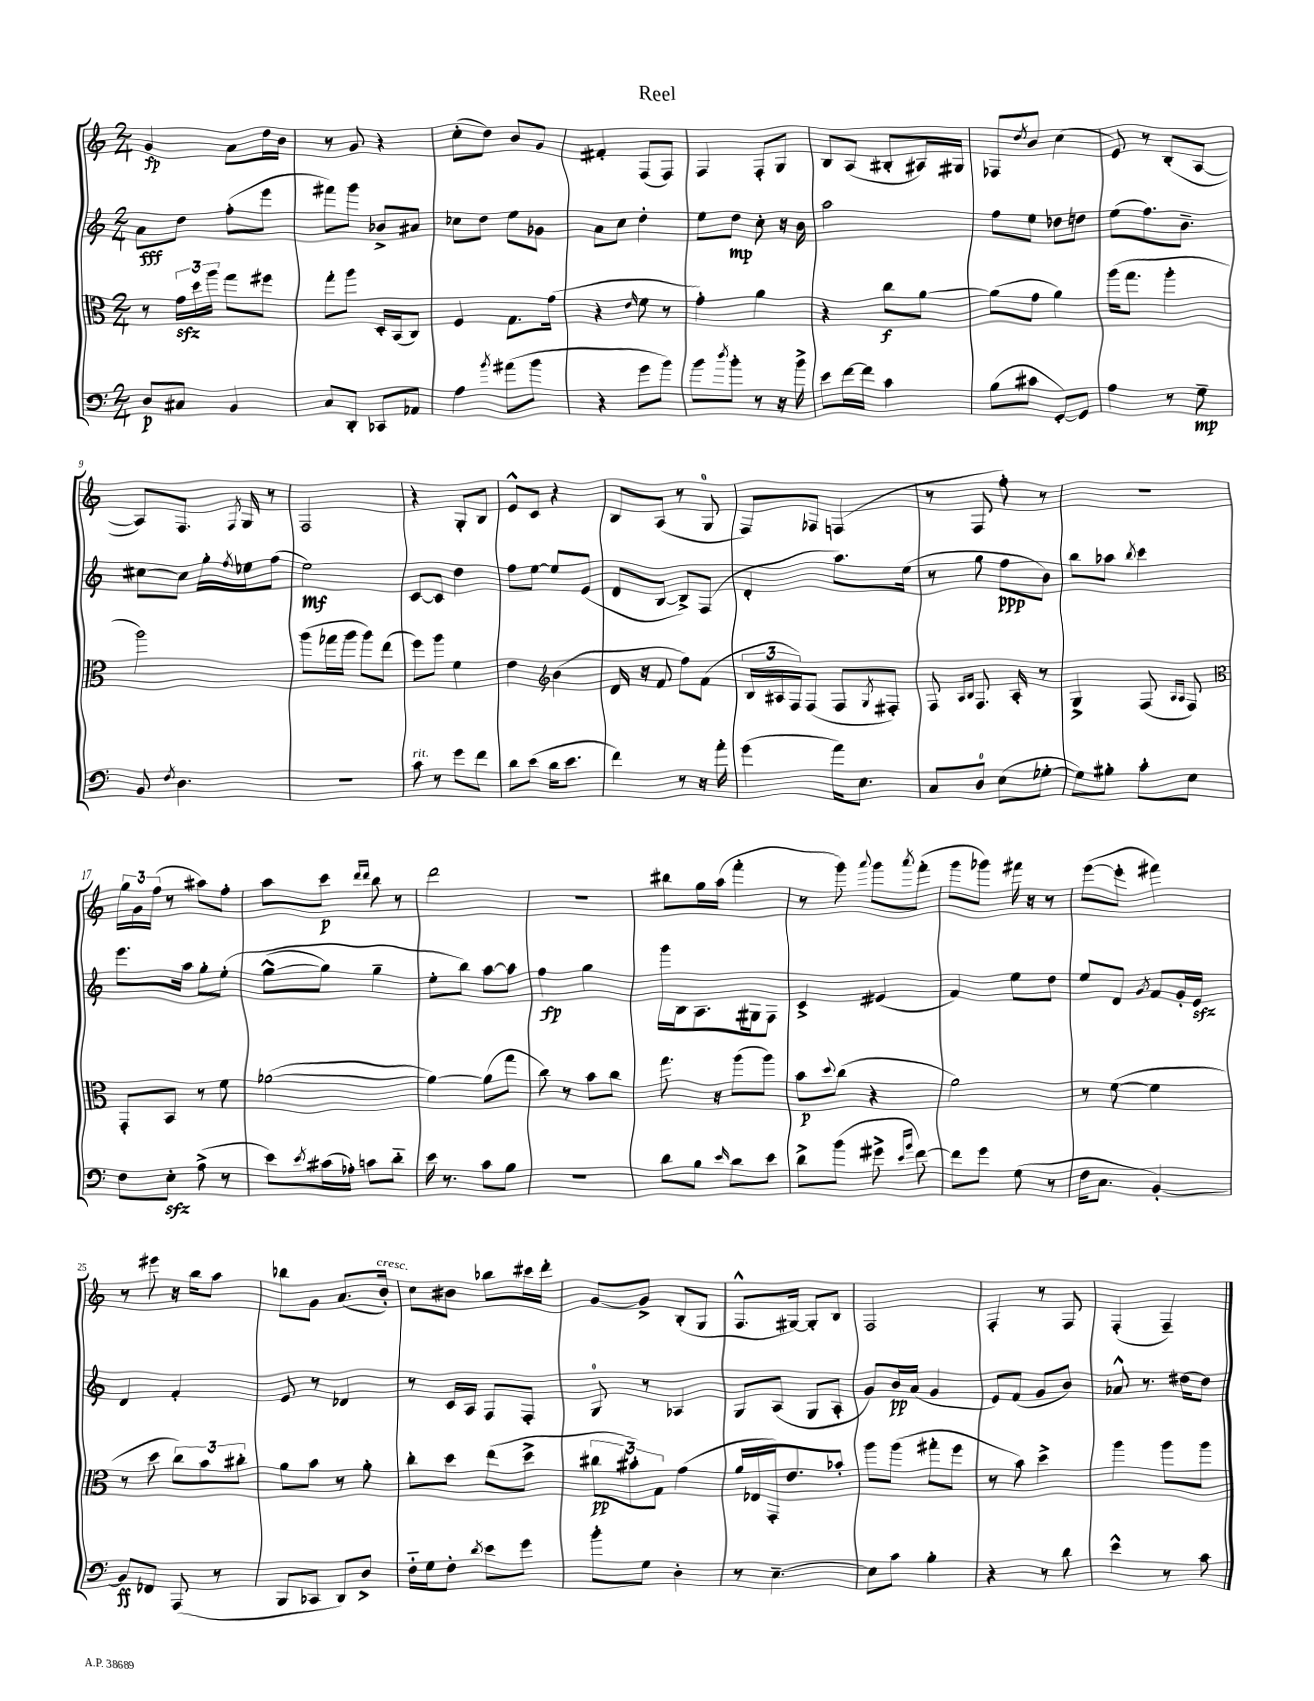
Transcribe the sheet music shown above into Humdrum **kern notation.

**kern	**kern	**kern	**kern
*staff4	*staff3	*staff2	*staff1
*clefF4	*clefC3	*clefG2	*clefG2
*k[]	*k[]	*k[]	*k[]
*M2/4	*M2/4	*M2/4	*M2/4
8D	8r	8a	4g
8C#	24g	8dd	.
.	24dd	.	.
.	24aa	.	.
4BB	8gg	(8ff'	8a
.	8ff#	8eee	16dd
.	.	.	16b
=	=	=	=
8C	8gg'	8fff#)	8r
8DD'	8aa	8ggg	8g
8CC-	16D'	8b-^	4r
.	(16BB	.	.
8AA-	8C)	8a#	.
=	=	=	=
4A	4F	8cc-	(8cc'
.	.	8dd	8dd)
8qb	.	.	.
(8a#	8.G	8ee	8b
8b	.	8g-	8g
.	(16g	.	.
=	=	=	=
4r	4r	8a	4f#'
.	.	8cc	.
.	16qqe	.	.
8g	8f	4dd'	(8F
8b)	8r	.	8F)
=	=	=	=
8b	4g')	8ee	4F
8qdd	.	.	.
8b'	.	8dd	.
8r	4a	8cc'	8F'
16r	.	16r	8G
16b^	.	16b	.
=	=	=	=
8e	4r	2aa	8B
[16f	.	.	(8A
16f]	.	.	.
4c	8cc	.	8B#'
.	[8a	.	16A#)
.	.	.	16G#
=	=	=	=
(8B	(8a]	8ff	8F-
.	.	.	8qdd
8c#	8g	8ee	8b
[8GG')	4a)	8dd-	(4cc
8GG]	.	8dd	.
=	=	=	=
4A	(16aa	(8ee	8e)
.	8.gg	.	.
.	.	8.ff)	8r
8r	4aa'	.	(8B'
.	.	8.b~	.
8G~	.	.	[8A
=	=	=	=
8BB	2aa)	[8cc#	8A])
8qF	.	.	.
4.D	.	8cc#]	8.F
.	.	16gg'	.
.	.	8qff	8qF
.	.	16ee-	16G
.	.	(8ff	8r
=	=	=	=
2r	(8aa	2ee)	2F
.	16gg-	.	.
.	16aa	.	.
.	8aa)	.	.
.	(8ee	.	.
=	=	=	=
8c	8ff)	[8c	4r
8r	8aa	8c]	.
8g	4f	4dd	8G'
8f	.	.	8B
=	=	=	=
8d	4e	8ff	8e^^
(8e	.	[8ee	8c
*	*clefG2	*	*
16d	(4b	8ee]	4r
8.e	.	.	.
.	.	(8e	.
=	=	=	=
4f)	16d	8d	8B
.	16r	.	.
.	8f	[8B	(8A
8r	8ff)	8B^])	8r
16r	(8f	(8F	8G
16a'	.	.	.
=	=	=	=
(4g	24B	4d'	8F)
.	24A#	.	.
.	24F)	.	.
.	(8F	.	8F-
16a)	8F	8.aa)	(4F
8.E	.	.	.
.	8qG	.	.
.	8F#')	.	.
.	.	(16ee	.
=	=	=	=
8C	8F	8r	8r
.	16qqA	.	.
.	16qqB	.	.
8D	8.F	8gg	8F
(8E	.	8ff	8ff')
.	16A'	.	.
[8G-'	8r	8b)	8r
=	=	=	=
8G-])	4G^	8bb	2r
8B#'	.	8aa-	.
.	.	8qbb	.
8c'	(8F	4ccc	.
.	16qqA	.	.
.	16qqA	.	.
8E	8F)	.	.
=	=	=	=
*	*clefC3	*	*
8F	8GG'	8.eee	24gg
.	.	.	24g
.	.	.	(24ff
8E'	8BB	.	8r
.	.	16aa	.
(8A^	8r	8gg'	8aa#)
8r	8f	&(8ee'	8ff'
=	=	=	=
8e)	([2a-	([8gg^^	8aa
8qe	.	.	.
(16c#	.	8gg])	8ccc
16A-')	.	.	.
.	.	.	16qqddd
.	.	.	16qqddd
8c	.	4gg~	8bb
8d'~	.	.	8r
=	=	=	=
16e	4a-_)	8ee'	2ddd
8.r	.	.	.
.	.	8bb&)	.
8c	(8a-]	[8aa	.
8B	8gg	8aa]	.
=	=	=	=
2r	8cc)	4ff	2r
.	8r	.	.
.	8b	4gg	.
.	8cc	.	.
=	=	=	=
8d	8.gg	16ggg	8bb#
.	.	16B	.
8B	.	8.A	16gg
.	16r	.	(16aa
16qqe	.	.	.
8d	(8aa	.	4fff'
.	.	16G#	.
8e	8aa)	8F	.
=	=	=	=
8d^	8b	4c^	8r
.	8qqdd	.	.
(8b	(8cc	.	8ggg)
.	.	.	8qqaaa
8g#^	4r	(4e#	8ggg
16qqe	.	.	.
16qqb	.	.	8qaaa
[8f)	.	.	(8fff'
=	=	=	=
8f]	2a)	4f)	8ggg
8g	.	.	8ggg-)
(8G	.	8ee	16fff#
.	.	.	16r
8r	.	8dd	8r
=	=	=	=
16F	8r	8ee	([8eee
8.C	.	.	.
.	([8f	8d	8eee']
.	.	8qg	.
[4BB')	4f]	8f	4fff#)
.	.	16g'	.
.	.	16e	.
=	=	=	=
8BB]	8r	4d	8r
8FF-	8dd	.	8eee#
(8AAA	12cc)	4f'	16r
.	.	.	16bb
.	12b	.	.
8r	.	.	8aa
.	12cc#'	.	.
=	=	=	=
8BBB	8a	8e	8bb-
8CC-	8b	8r	8g
8DD)	8r	4d-	(8.a
8D^	8a'	.	.
.	.	.	16b')
=	=	=	=
16F'~	8cc'	8r	8cc
16G	.	.	.
8F'	8dd	16c	8b#
.	.	16A	.
8qd	.	.	.
8e	(8ee	8F	8bb-
8g	8dd^	8F'	16ccc#
.	.	.	16ddd'
=	=	=	=
8b'	12cc#	8G	[8g
.	12b#')	.	.
8G	.	8r	8g^]
.	12G	.	.
4D'	(4g	4A-	(8B'
.	.	.	8G
=	=	=	=
8r	16a	8G	8.F^^
.	16E-	.	.
[4.E~	16GG')	(8A	.
.	8.e	.	[16G#)
.	.	8G	8G#']
.	8b-'	8A'	8B
=	=	=	=
8E]	8aa	8g)	2F
8c	(8aa	16b	.
.	.	(16a	.
4B'	8gg#'	4g	.
.	8ff	.	.
=	=	=	=
4r	8r	8e)	4F'
.	8b)	(8f	.
8r	4dd^	8g	8r
8d	.	8b)	8F
=	=	=	=
4e^^	4aa	8a-^^	(4F'
.	.	8.r	.
8r	8aa	.	4F~)
.	.	[16dd#	.
8c	8aa	8dd#]	.
==	==	==	==
*-	*-	*-	*-
